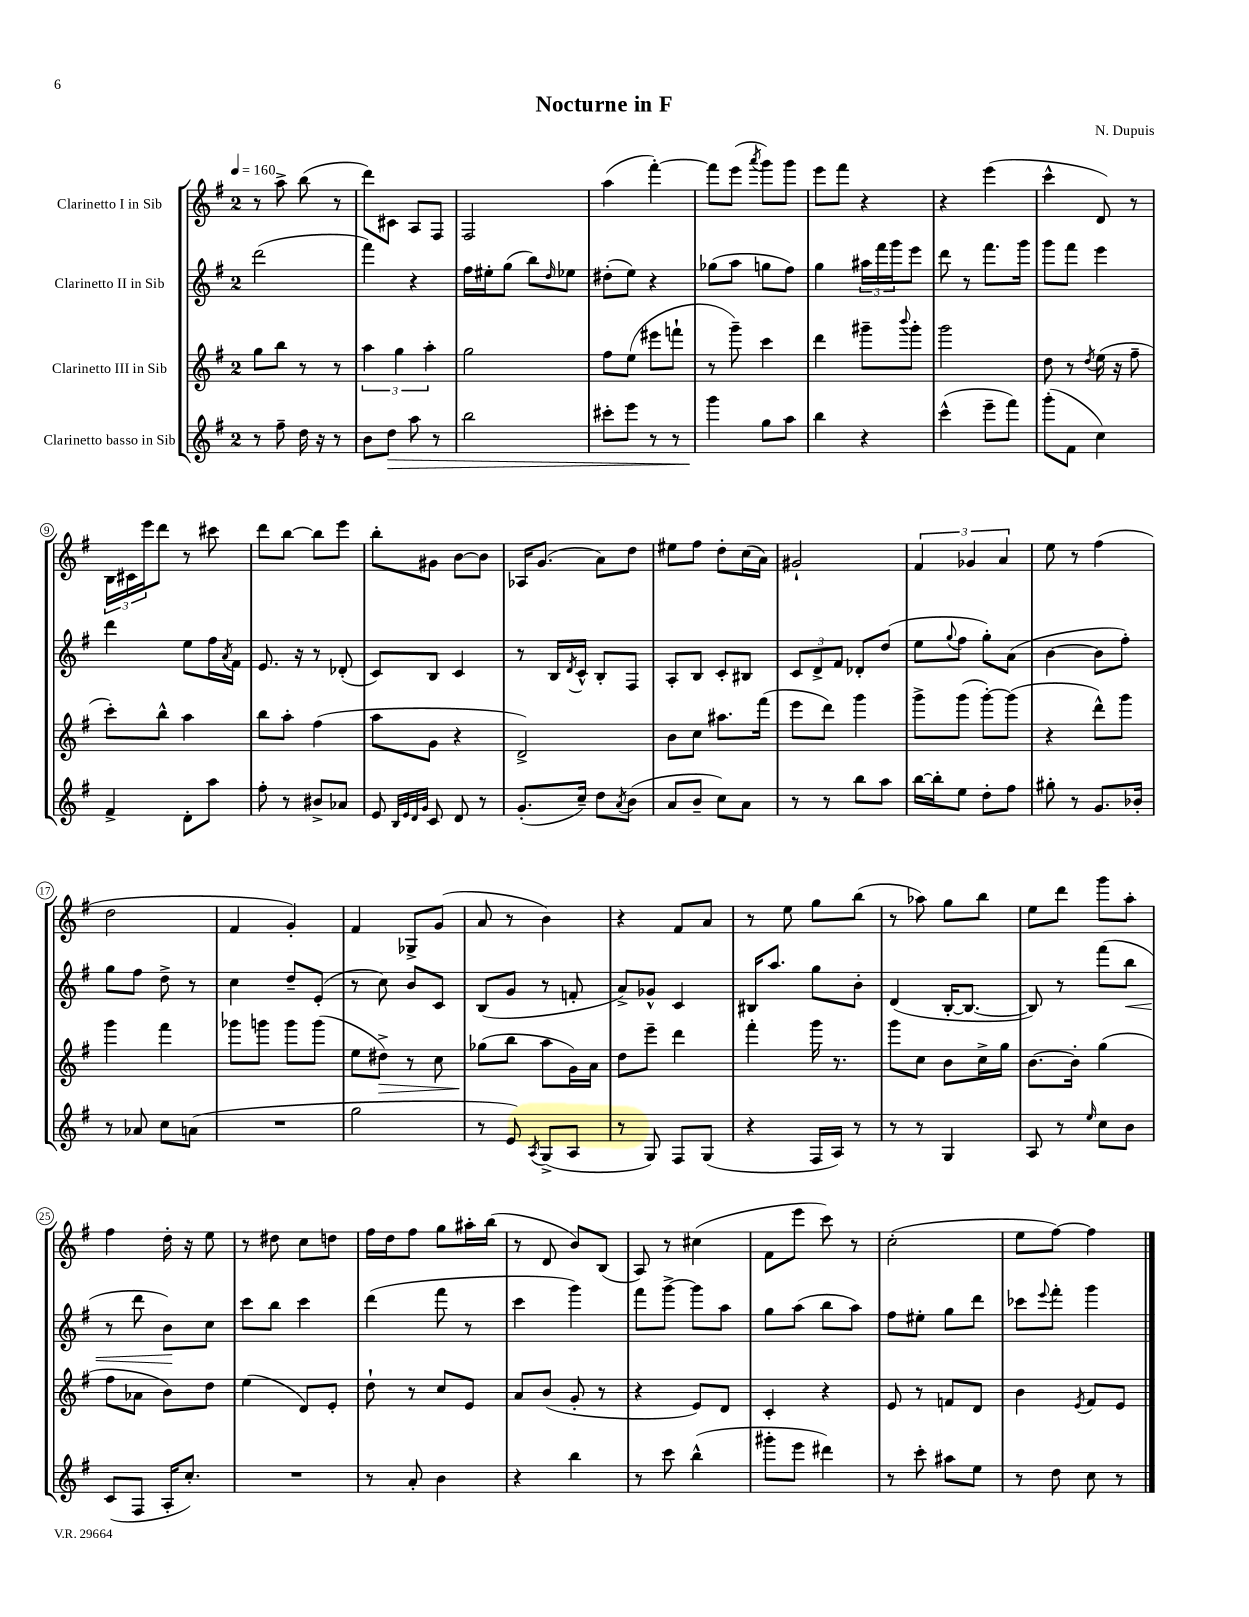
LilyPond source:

\header { title = "Nocturne in F" composer = "N. Dupuis" }
<<
\new StaffGroup <<
\new Staff = "s0" \with { instrumentName = "Clarinetto I in Sib" } {
    \clef treble \key g \major \once \override Staff.TimeSignature.style = #'single-digit \time 2/4 \tempo 4 = 160
    r8 a''8-> b''8( r8 |
    d'''8) cis'8 a8 fis8 |
    fis2 |
    a''4( fis'''4~-.) |
    fis'''8 e'''8( \acciaccatura { a'''8 } g'''8) g'''8 |
    e'''8 fis'''8 r4 |
    r4 e'''4( |
    c'''4-^ d'8) r8 |
    \tuplet 3/2 { b16 cis'16 e'''16 } d'''8 r8 cis'''8 |
    d'''8 b''8~ b''8 e'''8 |
    b''8-. gis'8 b'8~ b'8 |
    aes16 g'8.( a'8) d''8 |
    eis''8 fis''8 d''8-. c''16( a'16) |
    gis'2-! |
    \tuplet 3/2 { fis'4 ges'4 a'4 } |
    e''8 r8 fis''4( |
    d''2 |
    fis'4 g'4-.) |
    fis'4 ges8-> g'8( |
    a'8 r8 b'4) |
    r4 fis'8 a'8 |
    r8 e''8 g''8 b''8( |
    r8 aes''8) g''8 b''8 |
    e''8 d'''8 g'''8 a''8-. |
    fis''4 d''16-. r16 e''8 |
    r8 dis''8 c''8 d''8 |
    fis''16 d''16 fis''8 g''8 ais''16-. b''16( |
    r8 d'8 b'8) b8( |
    a8) r8 cis''4( |
    fis'8 e'''8 c'''8) r8 |
    c''2-.( |
    e''8 fis''8~) fis''4 \bar "|." |
}
\new Staff = "s1" \with { instrumentName = "Clarinetto II in Sib" } {
    \clef treble \key g \major \once \override Staff.TimeSignature.style = #'single-digit \time 2/4
    d'''2( |
    fis'''4) r4 |
    fis''16 eis''16-. g''8( b''8) \grace { d''16 } ees''8 |
    dis''8-.( e''8) r4 |
    ges''8( a''8 g''8 fis''8) |
    g''4 \tuplet 3/2 { ais''16 fis'''16 g'''16 } e'''8 |
    d'''8 r8 fis'''8. g'''16 |
    g'''8 fis'''8 e'''4 |
    d'''4 e''8 fis''16 \acciaccatura { a'8 } fis'16 |
    e'8. r16 r8 des'8-.( |
    c'8) b8 c'4 |
    r8 b16 \acciaccatura { d'8 } c'16-^ b8-. fis8 |
    a8-. b8 c'8-. bis8 |
    \tuplet 3/2 { c'8 d'8-> fis'8 } des'8-. d''8( |
    e''8 \appoggiatura { g''8 } fis''8 g''8-.) a'8( |
    b'4~ b'8 fis''8-.) |
    g''8 fis''8 d''8-> r8 |
    c''4 d''8-- e'8-.( |
    r8 c''8) b'8 c'8 |
    b8( g'8 r8 f'8-. |
    a'8->) ges'8-^ c'4 |
    bis16 a''8. g''8 b'8-. |
    d'4( b16~-. b8.~ |
    b8) r8 fis'''8( b''8\< |
    r8 d'''8 b'8\!) c''8 |
    c'''8 b''8 c'''4 |
    d'''4( fis'''8 r8 |
    c'''4 g'''4) |
    fis'''8 g'''8~-> g'''8 a''8 |
    g''8 a''8( b''8 a''8) |
    fis''8 eis''8-. g''8 d'''8 |
    ces'''8 \appoggiatura { e'''8 } fis'''8-. g'''4 \bar "|." |
}
\new Staff = "s2" \with { instrumentName = "Clarinetto III in Sib" } {
    \clef treble \key g \major \once \override Staff.TimeSignature.style = #'single-digit \time 2/4
    g''8 b''8 r8 r8 |
    \tuplet 3/2 { a''4 g''4 a''4-. } |
    g''2 |
    fis''8 e''8( eis'''8 f'''8-! |
    r8 g'''8--) c'''4 |
    d'''4 gis'''8-- \appoggiatura { b'''8 } gis'''8-. |
    g'''2 |
    d''8 r8 \acciaccatura { d''8 } e''16( r16 fis''8-- |
    c'''8-.) b''8-^ a''4 |
    b''8 a''8-. fis''4( |
    a''8 g'8 r4 |
    d'2->) |
    b'8 c''8 ais''8. fis'''16( |
    e'''8 d'''8) g'''4 |
    g'''8-> g'''8( g'''8~-.) g'''8( |
    r4 d'''8-^) g'''8 |
    g'''4 fis'''4 |
    ges'''8 g'''8 g'''8 g'''8( |
    e''8 dis''8->\>) r8 c''8 |
    ges''8\!( b''8 a''8 g'16) a'16 |
    d''8 e'''8-- d'''4 |
    fis'''4-. g'''16 r8. |
    g'''8 c''8 b'8 c''16-> g''16 |
    b'8.~ b'16-. g''4( |
    fis''8 aes'8 b'8) d''8 |
    e''4( d'8) e'8-. |
    d''8-! r8 c''8 e'8 |
    a'8 b'8( g'8-. r8 |
    r4 e'8) d'8 |
    c'4-. r4 |
    e'8 r8 f'8 d'8 |
    b'4 \acciaccatura { e'8 } fis'8 e'8 \bar "|." |
}
\new Staff = "s3" \with { instrumentName = "Clarinetto basso in Sib" } {
    \clef treble \key g \major \once \override Staff.TimeSignature.style = #'single-digit \time 2/4
    r8 fis''8-- d''16 r16 r8 |
    b'8 d''8\> a''8 r8 |
    b''2 |
    cis'''8-. e'''8 r8 r8 |
    g'''4\! g''8 a''8 |
    b''4 r4 |
    c'''4-^( e'''8-- fis'''8) |
    g'''8-.( fis'8 c''4) |
    fis'4-> d'8-. a''8 |
    fis''8-. r8 bis'8-> aes'8 |
    e'8 \grace { b32 e'32 d'32 g'32 } c'8 d'8 r8 |
    g'8.-.( c''16--) d''8 \acciaccatura { a'8 } b'8( |
    a'8 b'8-- c''8) a'8 |
    r8 r8 b''8 a''8 |
    b''16~ b''16-. e''8 d''8-. fis''8 |
    gis''8-. r8 g'8. bes'16-. |
    r8 aes'8 c''8 a'8( |
    R2 |
    g''2 |
    r8 e'8) \acciaccatura { a8 } g8->( a8 |
    r8 g8) fis8 g8( |
    r4 fis16 a16) r8 |
    r8 r8 g4 |
    a8 r8 \grace { e''16 } c''8 b'8 |
    c'8( fis8 a16-. c''8.-.) |
    R2 |
    r8 a'8-. b'4 |
    r4 b''4 |
    r8 c'''8 b''4-^( |
    gis'''8-. e'''8 dis'''4) |
    r8 c'''8-. ais''8 e''8 |
    r8 d''8 c''8 r8 \bar "|." |
}
>>
>>
\layout { \context { \Score \override BarNumber.stencil = #(make-stencil-circler 0.1 0.3 ly:text-interface::print) } }
